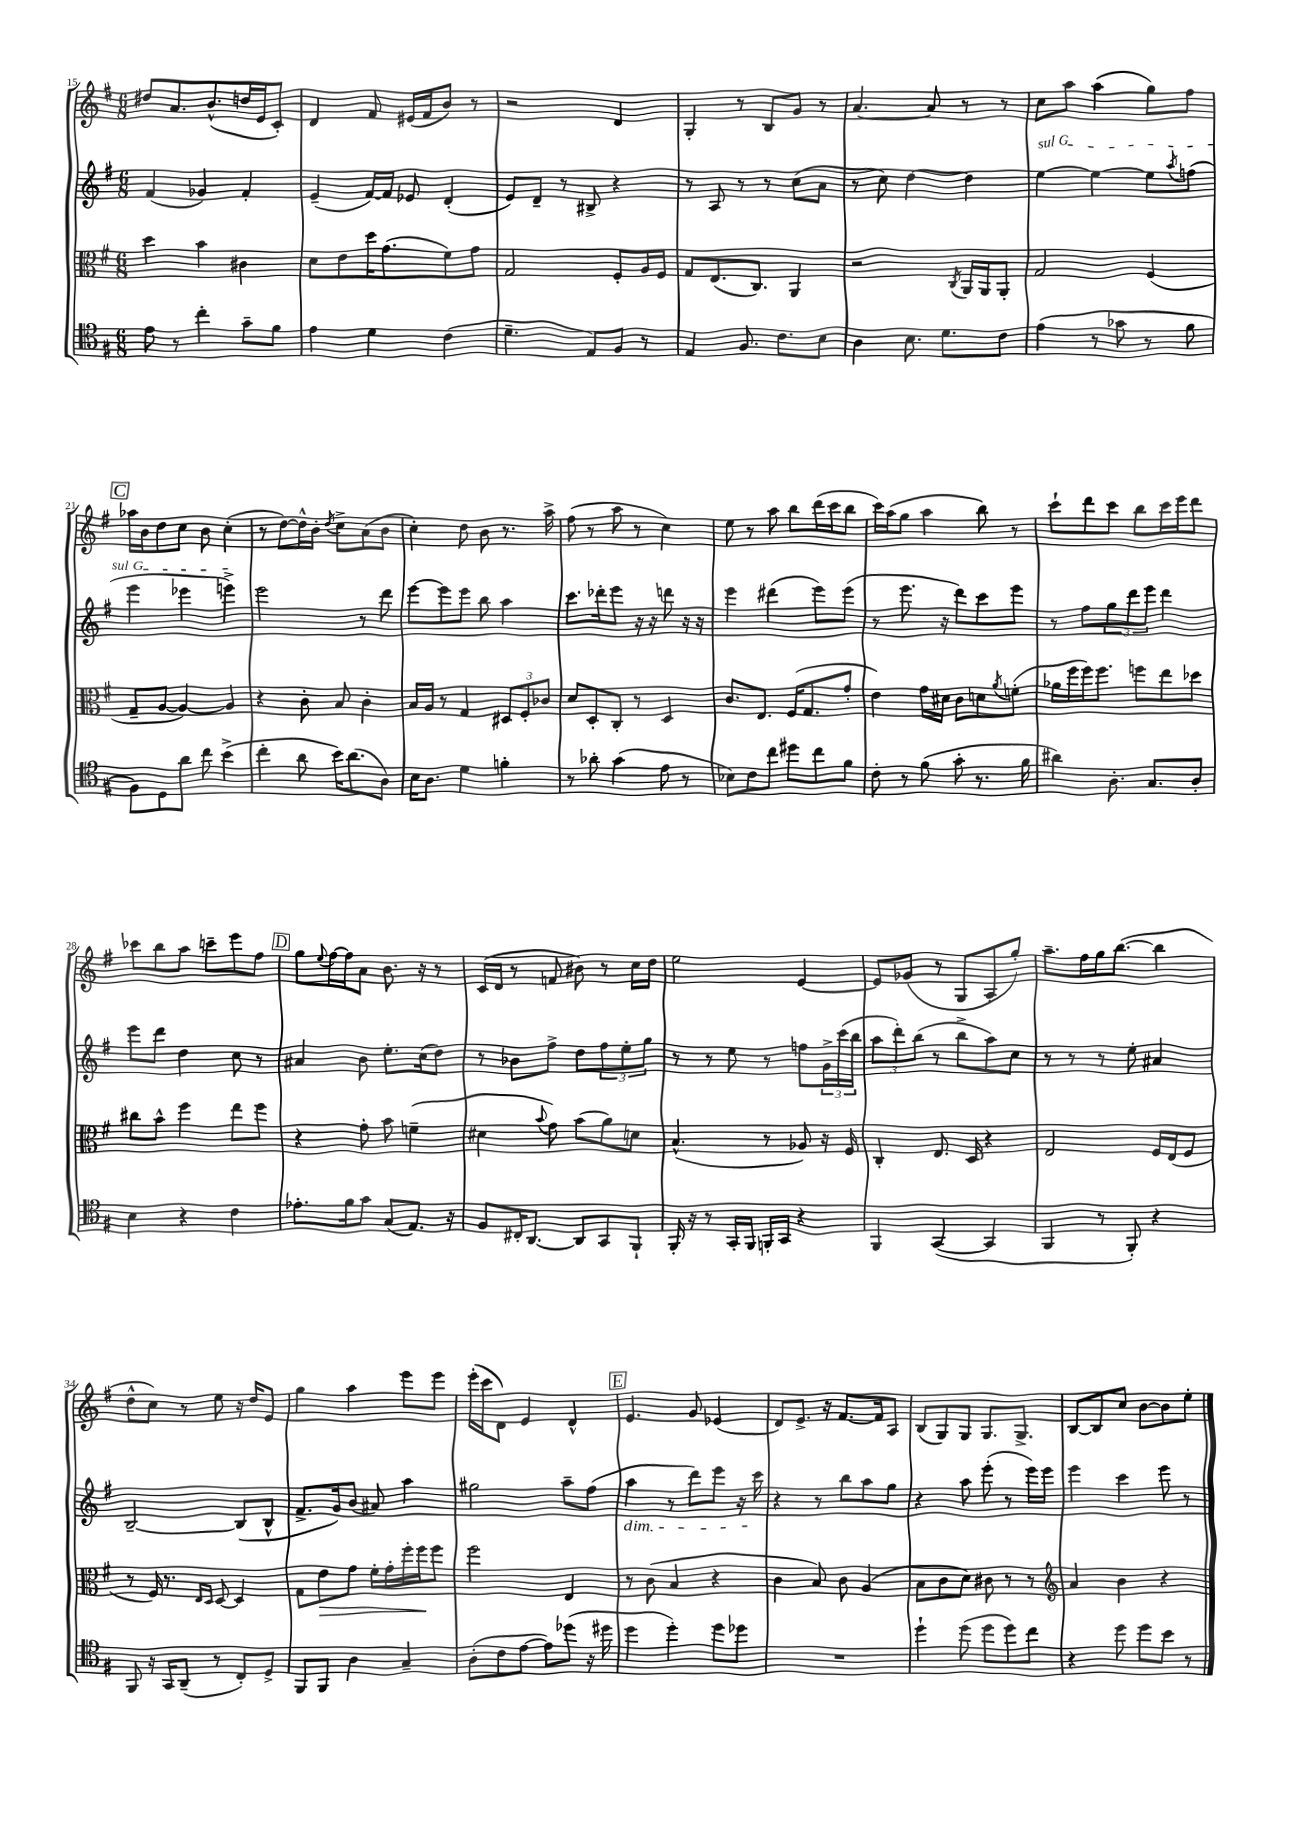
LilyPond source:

<<
\new StaffGroup <<
\new Staff = "s0" {
    \clef treble \key g \major \numericTimeSignature \time 6/8
    dis''8 a'8. b'8.-^( d''16 e'16 c'8-.) |
    d'4 fis'8 eis'16( fis'16 b'8) r8 |
    r2 d'4 |
    g4-. r8 b8 g'8 r8 |
    a'4.~ a'8 r8 r8 |
    c''8 a''8 a''4( g''8) fis''8 |
    \mark \markup { \box "C" } aes''16 b'16 d''8 c''8 b'8 c''4-.( |
    r8 d''8~) d''16-^ b'16-. \acciaccatura { d''8 } c''8-> a'8( b'8 |
    c''4-.) d''8 b'8 r8. a''16-> |
    fis''8( r8 a''8 r8 c''4) |
    e''8 r8 a''8 b''8 d'''16( c'''16 b''8 |
    c'''16) a''16( g''8 a''4 b''8) r8 |
    c'''8-! d'''8 c'''8 b''8 c'''16 e'''16 d'''8 |
    ces'''8 b''8 a''8 c'''8-- e'''8 fis''8 |
    \mark \markup { \box "D" } g''8 \appoggiatura { e''8 } fis''16~ fis''16 a'8 b'8. r16 r8 |
    c'16( d'16 r8 f'8 bis'8) r8 c''16 d''16 |
    e''2 e'4~ |
    e'8 ges'8( r8 g8 a8-. g''8-.) |
    a''8.-- fis''16 g''16 b''8.~( b''4 |
    d''8-^ c''8) r8 e''8 r16 d''16 e'8 |
    g''4 a''4 e'''8 e'''8 |
    e'''16-.( c'''16 d'8) e'4 d'4-^ |
    \mark \markup { \box "E" } e'4. g'8 ees'4( |
    d'8) e'8.-> r16 fis'8.~ fis'16 a8 |
    b8( g8) g8 g8. g8.-> |
    b8~ b8 c''8 b'8~ b'8 e''8-. \bar "|." |
}
\new Staff = "s1" {
    \clef treble \key g \major \numericTimeSignature \time 6/8
    fis'4( ges'4) fis'4-. |
    e'4--( fis'16~) fis'16 ees'8 d'4-.( |
    e'8) d'8-- r8 bis8-> r4 |
    r8 a8 r8 r8 c''8( a'8 |
    r8 c''8) d''4~ d''4 |
    \once \override TextSpanner.bound-details.left.text = \markup { \italic "sul G" } e''4~\startTextSpan e''4~ e''8 \acciaccatura { a''8 } f''8( |
    \mark \markup { \box "C" } e'''4 ees'''4 e'''4->\stopTextSpan) |
    e'''2 r8 d'''8 |
    e'''8~ e'''8 e'''8 b''8 a''4 |
    c'''8. des'''16-. e'''8 r16 r16 d'''8 r16 r16 |
    e'''4 dis'''4( e'''8) e'''8( |
    r8 e'''8. r16 d'''8) c'''8 e'''8 |
    r8 fis''8 \tuplet 3/2 { g''8 d'''8 e'''8 } d'''4 |
    e'''8 d'''8 d''4 c''8 r8 |
    \mark \markup { \box "D" } ais'4 b'8 e''8.-. c''16( d''8) |
    r8 bes'8 fis''8-> d''8 \tuplet 3/2 { fis''8 e''8-. g''8 } |
    r8 r8 e''8 r8 f''8 \tuplet 3/2 { g'16-> c'''16( b''16 } |
    \tuplet 3/2 { a''8 d'''8-.) b''8( } r8 b''8-> a''8) c''8 |
    r8 r8 r8 e''8-. ais'4 |
    b2~-- b8( b8-^ |
    fis'8.-> g'16) b'8( ais'8) a''4 |
    gis''2 a''8-- fis''8( |
    \mark \markup { \box "E" } a''4\dim r8 d'''8) e'''8 r16 c'''16\! |
    r4 r8 b''8 a''8 g''8 |
    r4 a''8 e'''8-.( r8 e'''16) e'''16 |
    e'''4 c'''4 e'''8 r8 \bar "|." |
}
\new Staff = "s2" {
    \clef alto \key g \major \numericTimeSignature \time 6/8
    d''4 b'4 cis'4 |
    d'8 e'8 d''16 g'8.( fis'8) g'8 |
    g2 fis8-. a16 fis16 |
    g8 e8.( c8.) a,4 |
    r2 \acciaccatura { c8 } a,16 a,16 a,8-. |
    g2 fis4( |
    \mark \markup { \box "C" } g8-- a8~ a4~) a4 |
    r4 c'8-. b8 c'4-. |
    b16 a16 r8 g4 \tuplet 3/2 { dis8 fis8-. ces'8 } |
    d'8 d8-. c8-. r8 d4 |
    c'8. e8. fis16( g8. g'8-. |
    e'4) g'16 dis'16 c'8 d'8 \acciaccatura { a'8 } f'8-.( |
    aes'16 fis''16 fis''16) fis''8. f''8 e''8 des''8 |
    cis''8 b'8-^ fis''4 e''8 fis''8 |
    \mark \markup { \box "D" } r4 g'8-. b'8 f'4--( |
    dis'4 \appoggiatura { b'8 } g'8) b'8( a'8) d'8 |
    b4.-^( r8 aes8) r16 fis16 |
    c4-. e8. d16 r4 |
    e2 fis16 e16( fis8 |
    r8 fis16) r8. \grace { e16 d16 } d8~ d4 |
    g8 e'8\> g'8 fis'16-. g'16-. fis''16-. fis''16\! fis''8 |
    fis''2 e4 |
    \mark \markup { \box "E" } r8 c'8( b4 r4 |
    c'4 b8) c'8 a4( |
    b8 c'8 d'8) cis'8 r8 r8 |
    \clef treble a'4 b'4 r4 \bar "|." |
}
\new Staff = "s3" {
    \clef tenor \key g \major \numericTimeSignature \time 6/8
    e'8 r8 c''4-. g'8-- fis'8 |
    e'4 d'4 c'4( |
    d'4.-- e8) fis8 r8 |
    e4 fis8. c'8. b8 |
    a4 b8. d'8. c'8 |
    e'4( r8 ges'8 r8 fis'8 |
    \mark \markup { \box "C" } fis8) d8 a'8 c''8 b'4->( |
    c''4-. a'8 b'16) a'8.( a8) |
    b16 a8. d'4 f'4-. |
    r8 aes'8-. g'4( e'8 r8 |
    bes8) c'8 c''8 dis''8 c''8 fis'8 |
    c'8-. r8 fis'8( g'8-. r8. fis'16 |
    ais'4) a8.-. g8. a8-. |
    b4 r4 c'4 |
    \mark \markup { \box "D" } ees'8.-. fis'16 g'8 g8( e8.) r16 |
    fis8 cis16-. a,8.~ a,8 g,8 fis,8-! |
    fis,16-. r16 r8 g,16-. fis,16 f,16-. g,16 r4 |
    fis,4 g,4~( g,4 |
    fis,4 r8 fis,8-.) r4 |
    fis,8 r16 g,16 a,8--( r8 c8-.) d8-> |
    fis,8 fis,8 a4 g4-- |
    a8-.( c'8 e'8~ e'8) des''8( r16 dis''16 |
    \mark \markup { \box "E" } d''4 d''4-.) d''8 des''8 |
    R2. |
    d''4-! d''8( d''8 d''8) c''8 |
    r4 d''8 d''8 b'8 r8 \bar "|." |
}
>>
>>
\layout { \context { \Score currentBarNumber = #15 } }
